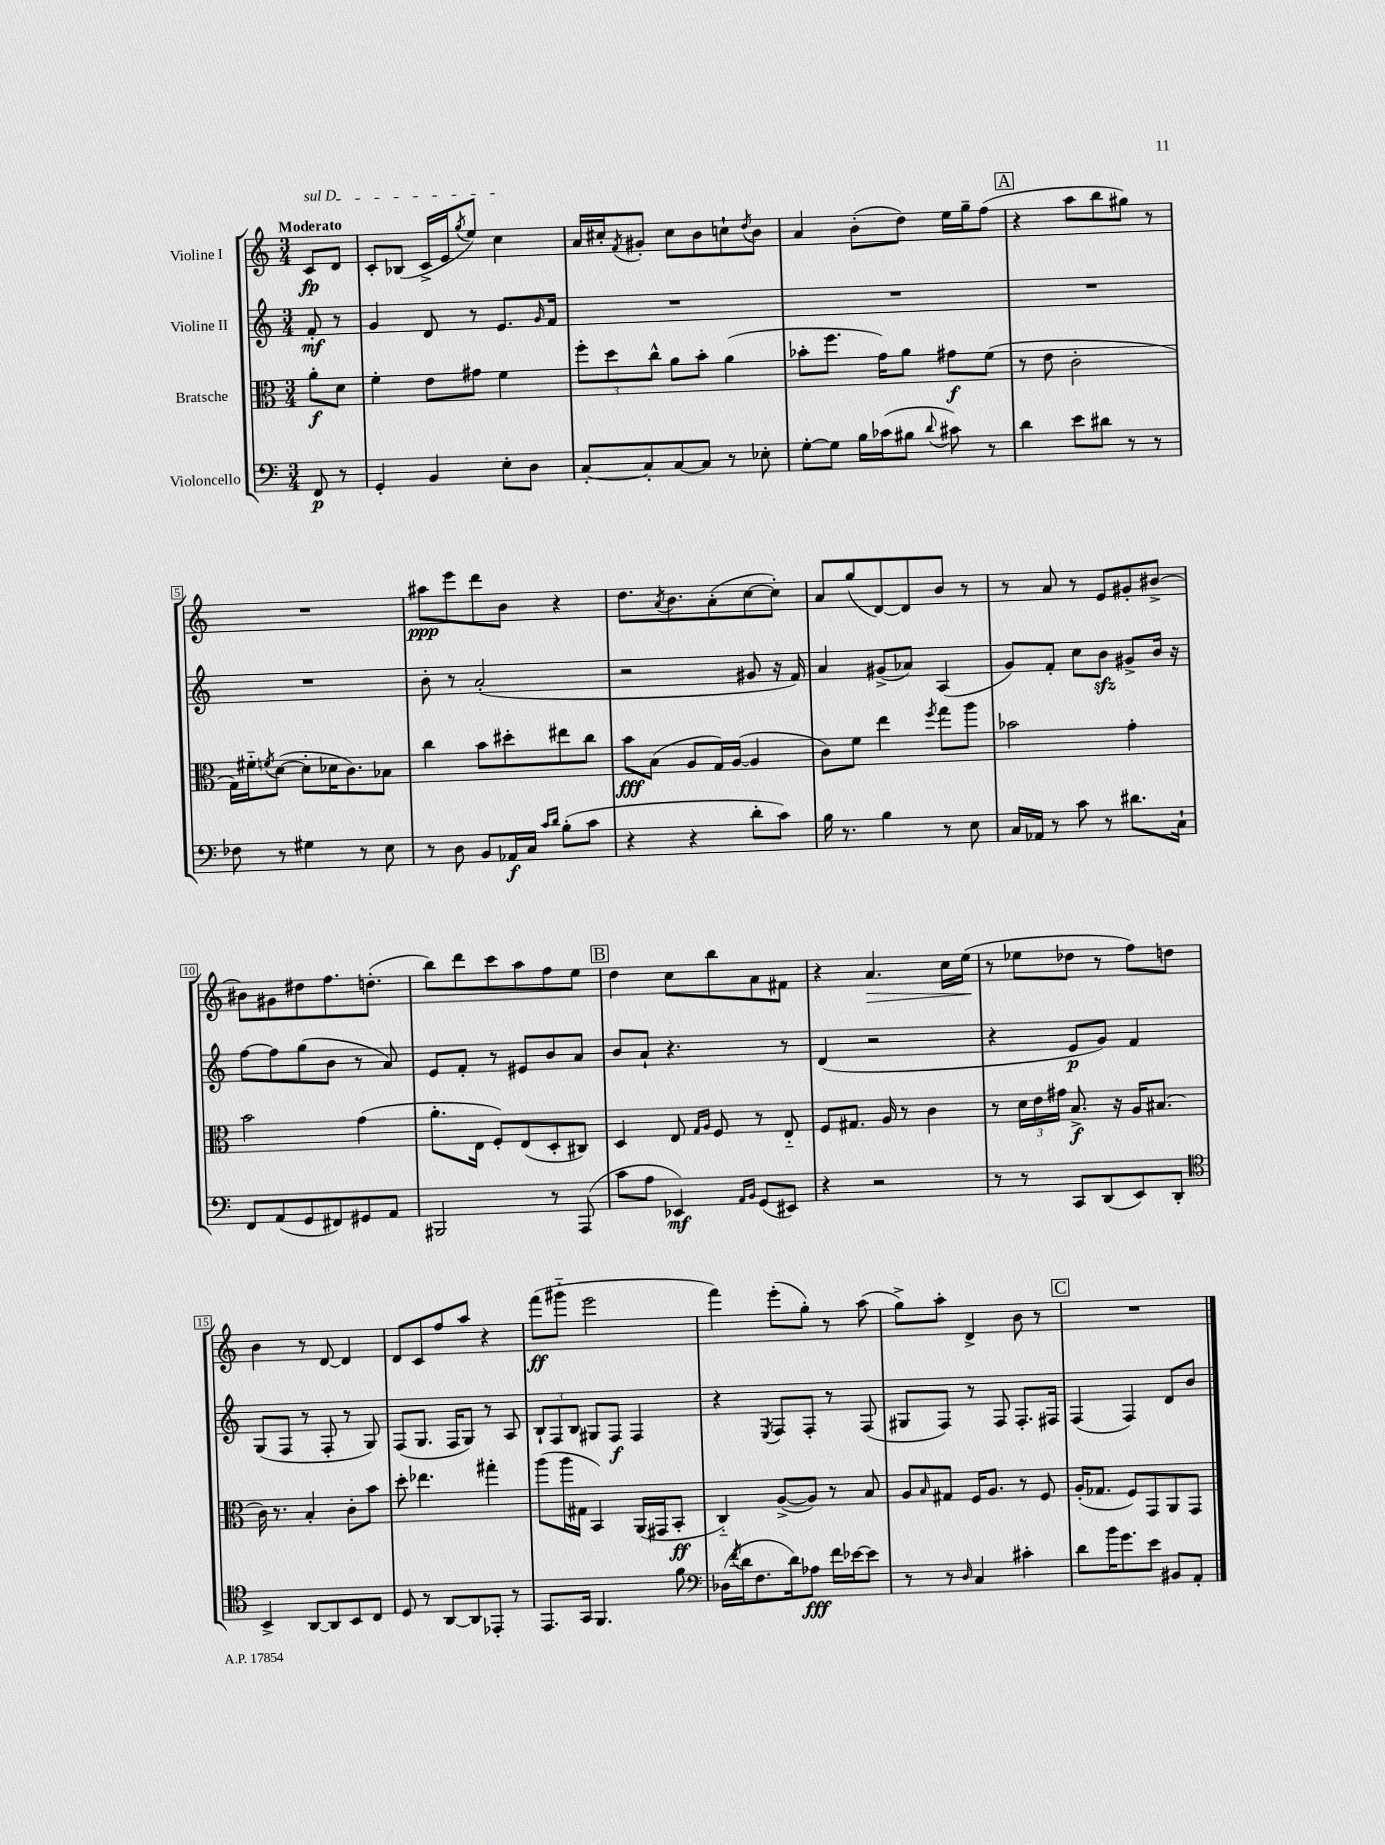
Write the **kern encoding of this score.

**kern	**kern	**kern	**kern
*staff4	*staff3	*staff2	*staff1
*clefF4	*clefC3	*clefG2	*clefG2
*k[]	*k[]	*k[]	*k[]
*M3/4	*M3/4	*M3/4	*M3/4
8FF/	8a'\L	8f'/	8c/L
8r	8d\J	8r	8d/J
=	=	=	=
4GG'/	4f'\	4g/	8c'/L
.	.	.	(8B-/J
4BB/	8e\L	8d/	16c^/LL
.	.	.	16e/J
.	.	.	8qgg/
.	8g#\J	8r	8ee/J)
8E'\L	4f\	8.e/L	4cc\
8D\J	.	.	.
.	.	16qqg/	.
.	.	16f/Jk	.
=	=	=	=
[8C'/L	12ff'\L	2.r	16a/LL
.	.	.	16cc#'/J
.	12dd\	.	.
.	.	.	8qf/
8C'/]	.	.	8g#'/J
.	12cc^^\J	.	.
[8C/	8a\L	.	8cc#\L
8C/]J	8b'\J	.	8b\
8r	(4a\	.	8cc`\
.	.	.	8qdd/
8E-'\	.	.	8b\J
=	=	=	=
[8G'\L	8b-'\L	2.r	4a/
8G\]J	8.ff\J	.	.
16B\LL	.	.	(8b'\L
(16c-\J	16g\LK)	.	.
8B#\J	8a\J	.	8dd\J)
8qqd/	.	.	.
8c#\)	8g#\L	.	16ee\LL
.	.	.	16gg~\J
8r	(8f\J	.	(8ff\J
=	=	=	=
4d\	8r	2.r	4r
.	8e\	.	.
8e\L	2c'\	.	8aa\L
8d#\J	.	.	8bb\
8r	.	.	8gg#\J)
8r	.	.	8r
=	=	=	=
8F-\	16G\LL)	2.r	2.r
.	16f#'~\J	.	.
.	8qf/	.	.
8r	([8d\J	.	.
4G#\	8d'\]L	.	.
.	16d-\K	.	.
.	8.c\)	.	.
8r	.	.	.
8E\	8B-\J	.	.
=	=	=	=
8r	4cc\	8b'\	8aa#\L
8D\	.	8r	8eee\
8BB/L	8b\L	(2a'/	8ddd\
16AA-/L	8dd#'\	.	8b\J
16C/JJ	.	.	.
16qqc/LL	.	.	.
16qqd/JJ	.	.	.
(8B'\L	8ee#\	.	4r
8c\J	8cc\J	.	.
=	=	=	=
4r	8b\L	2r	8.dd\L
.	(8B\J	.	.
.	.	.	8qa/
.	.	.	8.b\
4r	8A/L	.	.
.	16G/L)	.	(8a'\
.	([16A/JJ	.	.
8d'\L	4A/]	8g#/	[8cc\
8c\J)	.	16r	8cc'\]J)
.	.	16f/)	.
=	=	=	=
16B\	8c\L)	4a/	8a/L
8.r	.	.	.
.	8f\J	.	(8gg/
4B\	4ee\	(8g#^/L	[8d/)
.	.	8a-/J)	8d/]
.	8qff/	.	.
8r	8gg\L	(4A/	8b/J
8E\	8aa\J	.	8r
=	=	=	=
16C/LL	2b-\	8g/L)	8r
16AA-/JJ	.	.	.
8r	.	8f'/J	8a/
8c\	.	8cc\L	8r
8r	.	8b\J	8e/L
8.d#\L	4g'\	8g#^/L	8g#'/
.	.	16b/Jk	[8b#^/J
16C`\Jk	.	16r	.
=	=	=	=
8FF/L	2b\	[8ff\L	8b#\]L
(8AA/	.	8ff\]	8g#\
8GG/	.	(8gg\	8dd#\
8FF#/)	.	8b\J	8.ff\
8GG#/	(4g\	8r	.
.	.	.	(8.dd'\J
8AA/J	.	8a/)	.
=	=	=	=
2BBB#/	8.a'\L	8e/L	8bb\L)
.	.	8f'/J	8ddd\
.	16E\Jk	.	.
.	8F'/L)	8r	8ccc\
.	(8E/	8e#/L	8aa\
8r	8D'/	8b/	8ff\
(8AAA/	8C#/J)	8a/J	8ee\J
=	=	=	=
8c\L	4D/	8b/L	4dd\
8A\J	.	8a`/J	.
4EE-/)	8E/	4.r	8cc\L
.	16qqG/LL	.	.
.	16qqA/JJ	.	.
.	8F/	.	8bb\
16qqAA/LL	.	.	.
16qqBB/JJ	.	.	.
(8GG/L	8r	.	8a\
8EE#/J)	8E'~/	8r	8f#\J
=	=	=	=
4r	8F/L	(4d/	4r
.	8.G#/J	.	.
2r	.	2r	4.a/
.	16A/	.	.
.	8r	.	.
.	4c\	.	.
.	.	.	16cc\LL
.	.	.	(16ee\JJ
=	=	=	=
8r	8r	4r	8r
8r	24d\LL	.	8ee-\L
.	24e\	.	.
.	24g#\JJ	.	.
8CC/L	8.B^/	8e/L	8dd-\J
(8DD/	.	8g/J)	8r
.	16r	.	.
8EE/)	16A/LK	4f/	8ff\L)
.	(8.B#/J	.	.
8DD'/J	.	.	8dd\J
=	=	=	=
*clefC4	*	*	*
4BB^/	16c\)	(8G/L	4b\
.	8.r	.	.
.	.	8F/J	.
[8AA/L	4B'/	8r	8r
8AA/]	.	8F'/	[8d/
8BB/	8c'\L	8r	4d/]
8C/J	8b\J	8G/)	.
=	=	=	=
8D/	8dd'\	(8F/L	8d/L
8r	4.ee-\	8.G/J	8c/
[8AA/L	.	.	8ff/
.	.	16F/LK	.
8AA/]	.	8G/J)	8aa/J
8EE-'/J	4gg#'\	8r	4r
8r	.	8A/	.
=	=	=	=
8.EE/L	(8aa\L	12B`/L	(8fff\L
.	.	12F/	.
.	16aa\L	.	8ggg#'~\J
.	.	12B/J	.
16GG/Jk	16G#\JJ	.	.
4.FF/	4BB/)	8G#/L	2eee\
.	.	8F/J	.
.	(16AA/LL	4F/	.
.	16GG#/J	.	.
8f\	8BB'/J	.	.
=	=	=	=
*clefF4	*	*	*
(16D-\LL	4C'~/)	4r	4fff\)
8qf/	.	.	.
16d\J	.	.	.
8.F\	.	.	.
.	.	8qE/	.
.	([8A^/L	8F/L	(8eee'\L
16d\k)	.	.	.
8A-\J	8A/]J)	8F'/J	8gg'\J)
16f\LL	8r	8r	8r
[16e-\J	.	.	.
8e-\]J	8B/	(8F/	(8aa\
=	=	=	=
8r	8A/L	8G#/L	8gg^\L)
.	16qqB/	.	.
8r	8G#/J	8F/J)	8aa'\J
16qqD/	.	.	.
4C/	16F/LK	8r	4d^/
.	8.A/J	.	.
.	.	8F/	.
4c#'\	8r	8.F'/L	8b\
.	8F/	.	8r
.	.	16F#/Jk	.
=	=	=	=
8d\L	(16A'/LK	(4F/	2.r
.	8.G-/J	.	.
16b\K	.	.	.
8.g\	.	.	.
.	8F/L)	4F/)	.
8e\J	8GG/	.	.
8BB#/L	8AA/	8d/L	.
8AA'/J	8GG/J	8b/J	.
==	==	==	==
*-	*-	*-	*-
